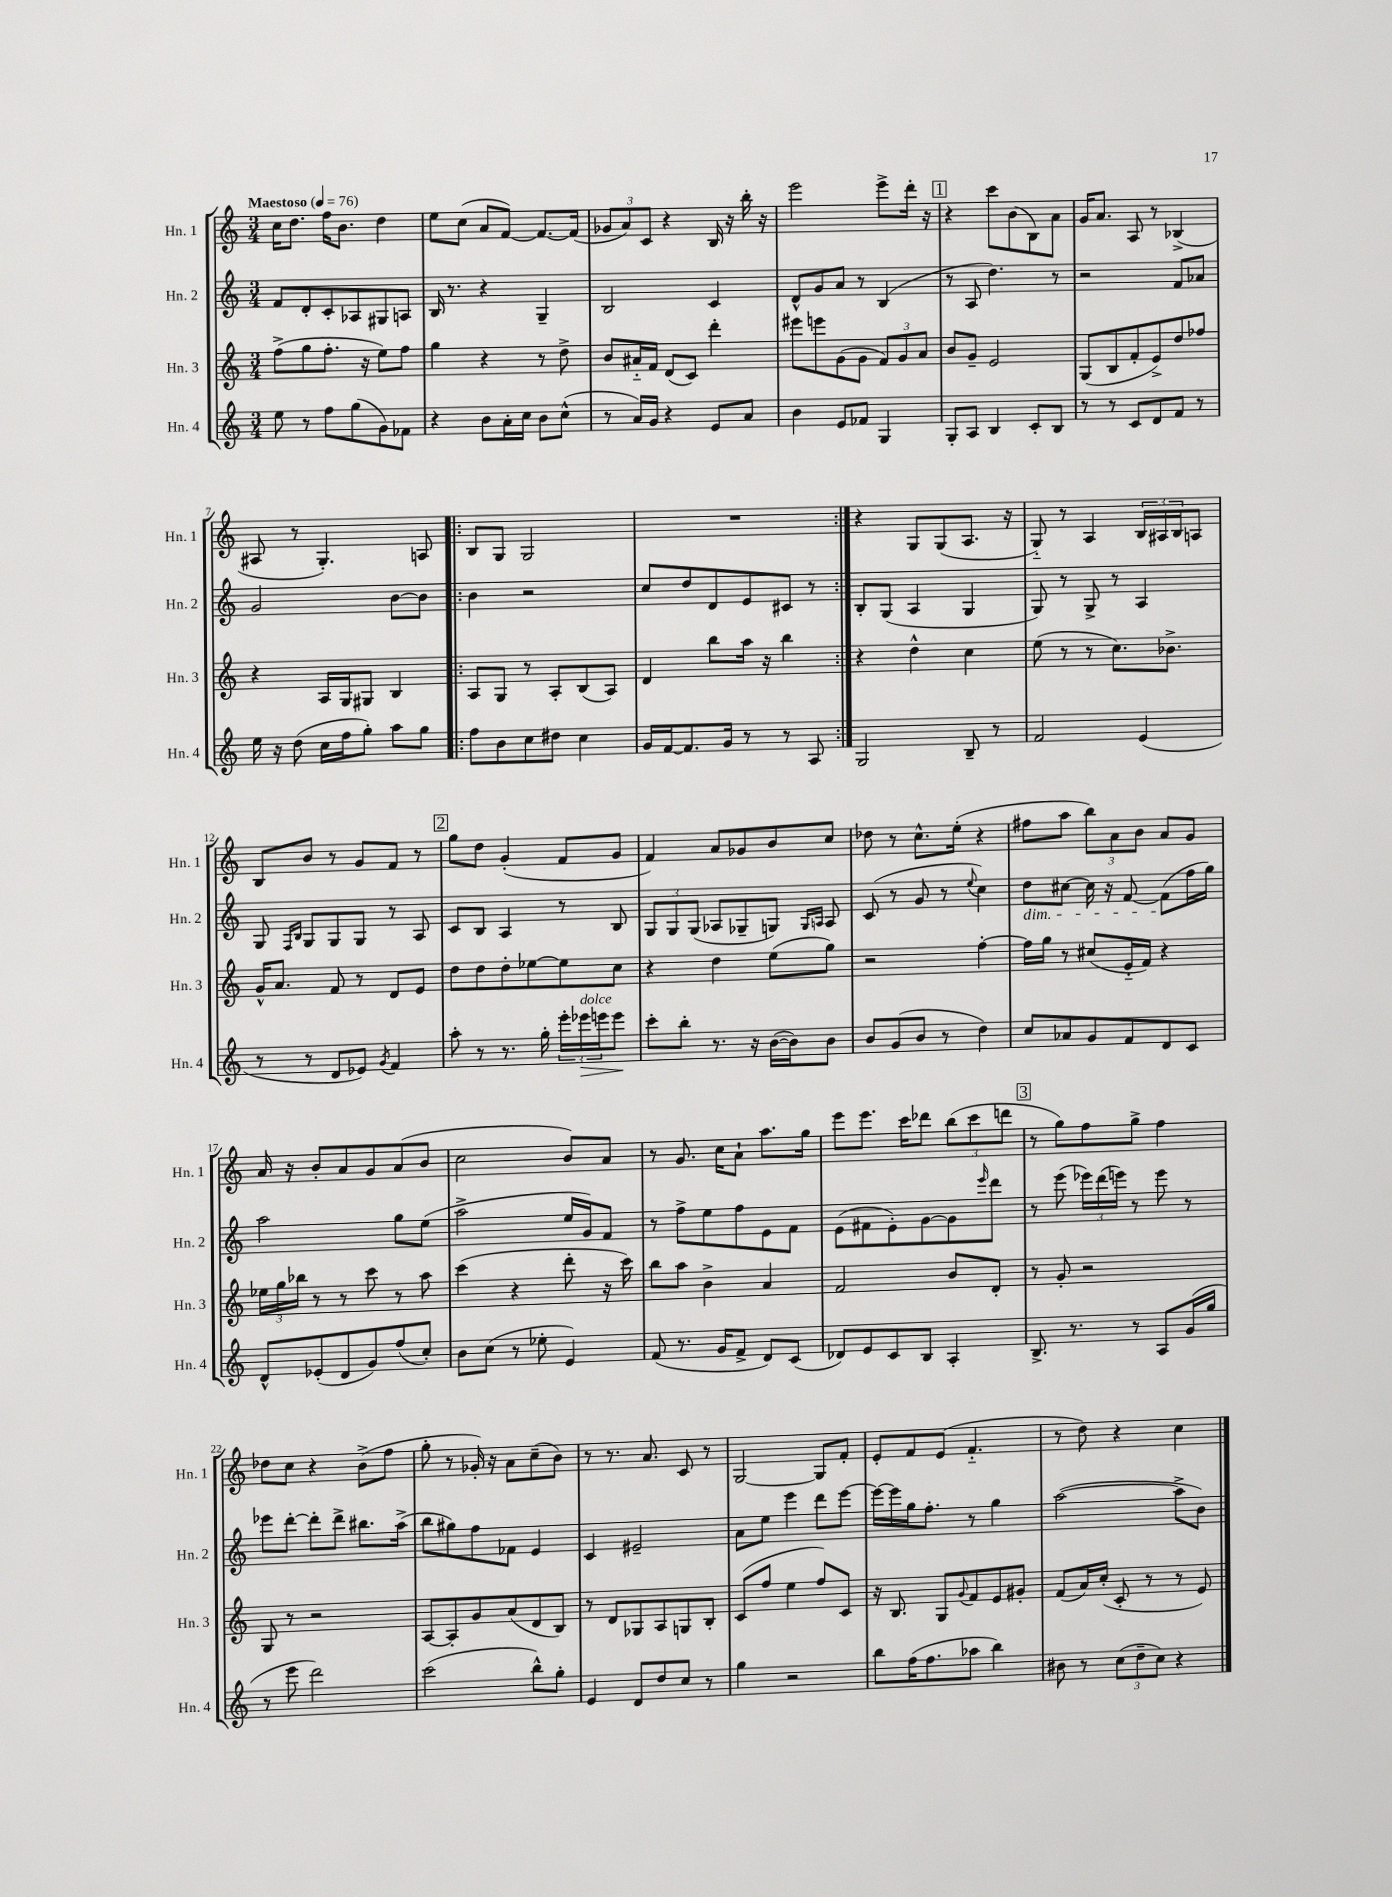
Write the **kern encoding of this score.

**kern	**kern	**kern	**kern
*staff4	*staff3	*staff2	*staff1
*clefG2	*clefG2	*clefG2	*clefG2
*k[]	*k[]	*k[]	*k[]
*M3/4	*M3/4	*M3/4	*M3/4
*MM76	*MM76	*MM76	*MM76
8ee	(8ff^	8f	16cc
.	.	.	8.dd
8r	8gg	8d'	.
8ff	8.ff'	8c'	16ff
.	.	.	8.b
(8gg	.	8A-	.
.	16r	.	.
8g)	8ee)	8G#	4dd
8f-	8ff	8A	.
=	=	=	=
4r	4gg	16B	8ee
.	.	8.r	.
.	.	.	(8cc
8b	4r	4r	8a
16a'	.	.	[8f)
16cc	.	.	.
8b	8r	4G~	8.f_
(8cc^^	8dd^	.	.
.	.	.	(16f]
=	=	=	=
8r	8b	2B	12g-
.	.	.	12a)
16a)	16a#'~	.	.
.	.	.	12c
16g	16f	.	.
4r	(8d	.	4r
.	8c)	.	.
8e	4ddd'	4c	16B
.	.	.	16r
8a	.	.	16bb'
.	.	.	16r
=	=	=	=
4b	8eee#	8d^^	2eee
.	8eee	8g	.
8e	(8g	8a	.
8f-	8g	8r	.
4G	12f)	(4B	8eee^
.	12g	.	.
.	.	.	16ddd'
.	12a	.	.
.	.	.	16r
=	=	=	=
8G'	8b	8r	4r
8A	8g~	8A	.
4B	2e	4.dd)	8ccc
.	.	.	(8b
8c'	.	.	8B)
8B	.	8r	8a
=	=	=	=
8r	(8G	2r	16g
.	.	.	8.a
8r	8B	.	.
8c	8f'	.	8A
8d	8e^)	.	8r
8f	8dd	8f	(4B-^
8r	8ff-	8a-	.
=	=	=	=
16ee	4r	2g	8A#
16r	.	.	.
(8dd	.	.	8r
16cc	16A	.	4.G')
16ff	16G	.	.
8gg')	8G#	.	.
8aa	4B	[8b	.
8gg	.	8b]	8A
=!|:	=!|:	=!|:	=!|:
8ff	8A	4b	8B
8b	8G	.	8G
8cc	8r	2r	2G
8dd#	8A'	.	.
4cc	(8B	.	.
.	8A)	.	.
=	=	=	=
16g	4d	8cc	2.r
[16f	.	.	.
8.f]	.	8dd	.
.	8bb	8d	.
16g	.	.	.
8r	16aa	8e	.
.	16r	.	.
8r	4bb	8c#	.
8A	.	8r	.
=:|!	=:|!	=:|!	=:|!
2G	4r	8B'	4r
.	.	(8G	.
.	4dd^^	4A	8G
.	.	.	(8G
8B~	4cc	4G	8.A
8r	.	.	.
.	.	.	16r
=	=	=	=
2f	(8ee	8G)	8G'~)
.	8r	8r	8r
.	8r	8G^	4A
.	8.cc)	8r	.
(4e	.	4A	24B
.	.	.	24A#
.	8.b-^	.	.
.	.	.	24B
.	.	.	8A
=	=	=	=
8r	16g^^	8G	8B
.	8.a	.	.
.	.	16qqF	.
.	.	16qqB	.
8r	.	8G	8b
8d	8f	8G	8r
8e-)	8r	8G	8g
8qg	.	.	.
4f	8d	8r	8f
.	8e	8A	8r
=	=	=	=
8aa'	8dd	8c	8gg
8r	8dd	8B	8dd
8.r	8dd'	4A	(4g'
.	[8ee-	.	.
16gg'	.	.	.
24eee'	8ee-]	8r	8f
24eee-	.	.	.
24eee	.	.	.
8eee	8cc	8B	8g
=	=	=	=
8ccc'	4r	12G	4f)
.	.	12G	.
8bb'	.	.	.
.	.	(12G	.
8.r	4dd	8A-	8a
.	.	8G-~	8g-
16r	.	.	.
([16b	(8ee	8G)	8b
16b])	.	.	.
.	.	16qqG	.
.	.	16qqA	.
8b	8gg)	8A	8cc
=	=	=	=
8b	2r	(8c	8dd-
(8g	.	8r	8r
8b	.	8g	8.cc^^
8r	.	8r	.
.	.	.	(16ee'
.	.	8qqee	.
4dd)	[4ff'	4cc)	4r
=	=	=	=
8cc	16ff]	8dd	8ff#
.	16gg	.	.
8a-	8r	[8cc#	8aa
8g	(8cc#	16cc#]	12bb)
.	.	16r	.
.	.	.	12a
8f	16e'~	[8f	.
.	.	.	12b
.	16f)	.	.
8d	4r	(8f]	8a
8c	.	16ff	8g
.	.	16gg)	.
=	=	=	=
8d^^	24ee-	2aa	16a
.	24gg	.	.
.	.	.	16r
.	24bb-	.	.
(8e-'	8r	.	8b'
8d	8r	.	8a
8g)	8ccc	.	8g
(8ff	8r	8gg	(8a
8cc')	8aa	(8ee	8b
=	=	=	=
8b	(4ccc	2aa^	2cc
(8cc	.	.	.
8r	4r	.	.
8ee-'	.	.	.
4e)	8ddd'	16ee	8b)
.	.	16g)	.
.	16r	8f	8a
.	16ccc)	.	.
=	=	=	=
(8f	8bb	8r	8r
8.r	8aa	8ff^	8.g
.	4b^	8ee	.
16g	.	.	16cc
8f^	.	8ff	8a`
8d)	4a	8e	8.aa
(8c	.	8f	.
.	.	.	16gg
=	=	=	=
8d-)	2f	(8e	8eee
8e	.	8f#	8.eee
8c	.	8e')	.
.	.	.	16ccc
8B	.	[8g	8ddd-
4A'	8b	8g]	(12bb
.	.	.	12ccc
.	.	16qqeee	.
.	8d'	8ddd	.
.	.	.	12ddd
=	=	=	=
8.B^	8r	8r	8r
.	8g'	(8eee	8gg)
8.r	.	.	.
.	2r	24eee-)	8ff
.	.	(24ddd	.
.	.	24eee)	.
8r	.	8r	8gg^
8A	.	8eee	4ff
(16g	.	8r	.
16gg	.	.	.
=	=	=	=
8r	8G	8eee-	8dd-
8eee	8r	[8ddd'	8cc
2ddd)	2r	8ddd']	4r
.	.	8ddd^	.
.	.	8.bb#	(8b^
.	.	.	8ff
.	.	(16aa^	.
=	=	=	=
(2ccc	[8A	8bb	8gg'
.	8A']	8gg#)	8r
.	8g	8ff	16g-')
.	.	.	16r
.	(8a	8f-	8a
8bb^^)	8d	4e	(8cc~
8gg'	8B)	.	8b)
=	=	=	=
4e	8r	4c	8r
.	8d	.	8.r
8d	8G-	2e#~	.
.	.	.	8.a
8dd	8A	.	.
8cc	8G	.	8c
8r	8B'	.	8r
=	=	=	=
4gg	(8c	8a	[2G
.	8ff	8ee	.
2r	4ee	4eee	.
.	8ff)	8ddd	8G]
.	8c	[8eee	8f'
=	=	=	=
8bb	16r	16eee_	8e'
.	8.B	16eee]	.
(16ff	.	16gg	8f
8.ff	.	8.ff'	.
.	8G	.	(8e
.	8qqg	.	.
8aa-	8f	8r	4.f'~
4bb)	8e	4gg	.
.	8g#'	.	.
=	=	=	=
8b#	(8f	([2aa	8r
8r	16a)	.	8dd)
.	(16cc'	.	.
(12cc	8c'	.	4r
12dd~	.	.	.
.	8r	.	.
12cc)	.	.	.
4r	8r	8aa^]	4cc
.	8e)	8b)	.
==	==	==	==
*-	*-	*-	*-
